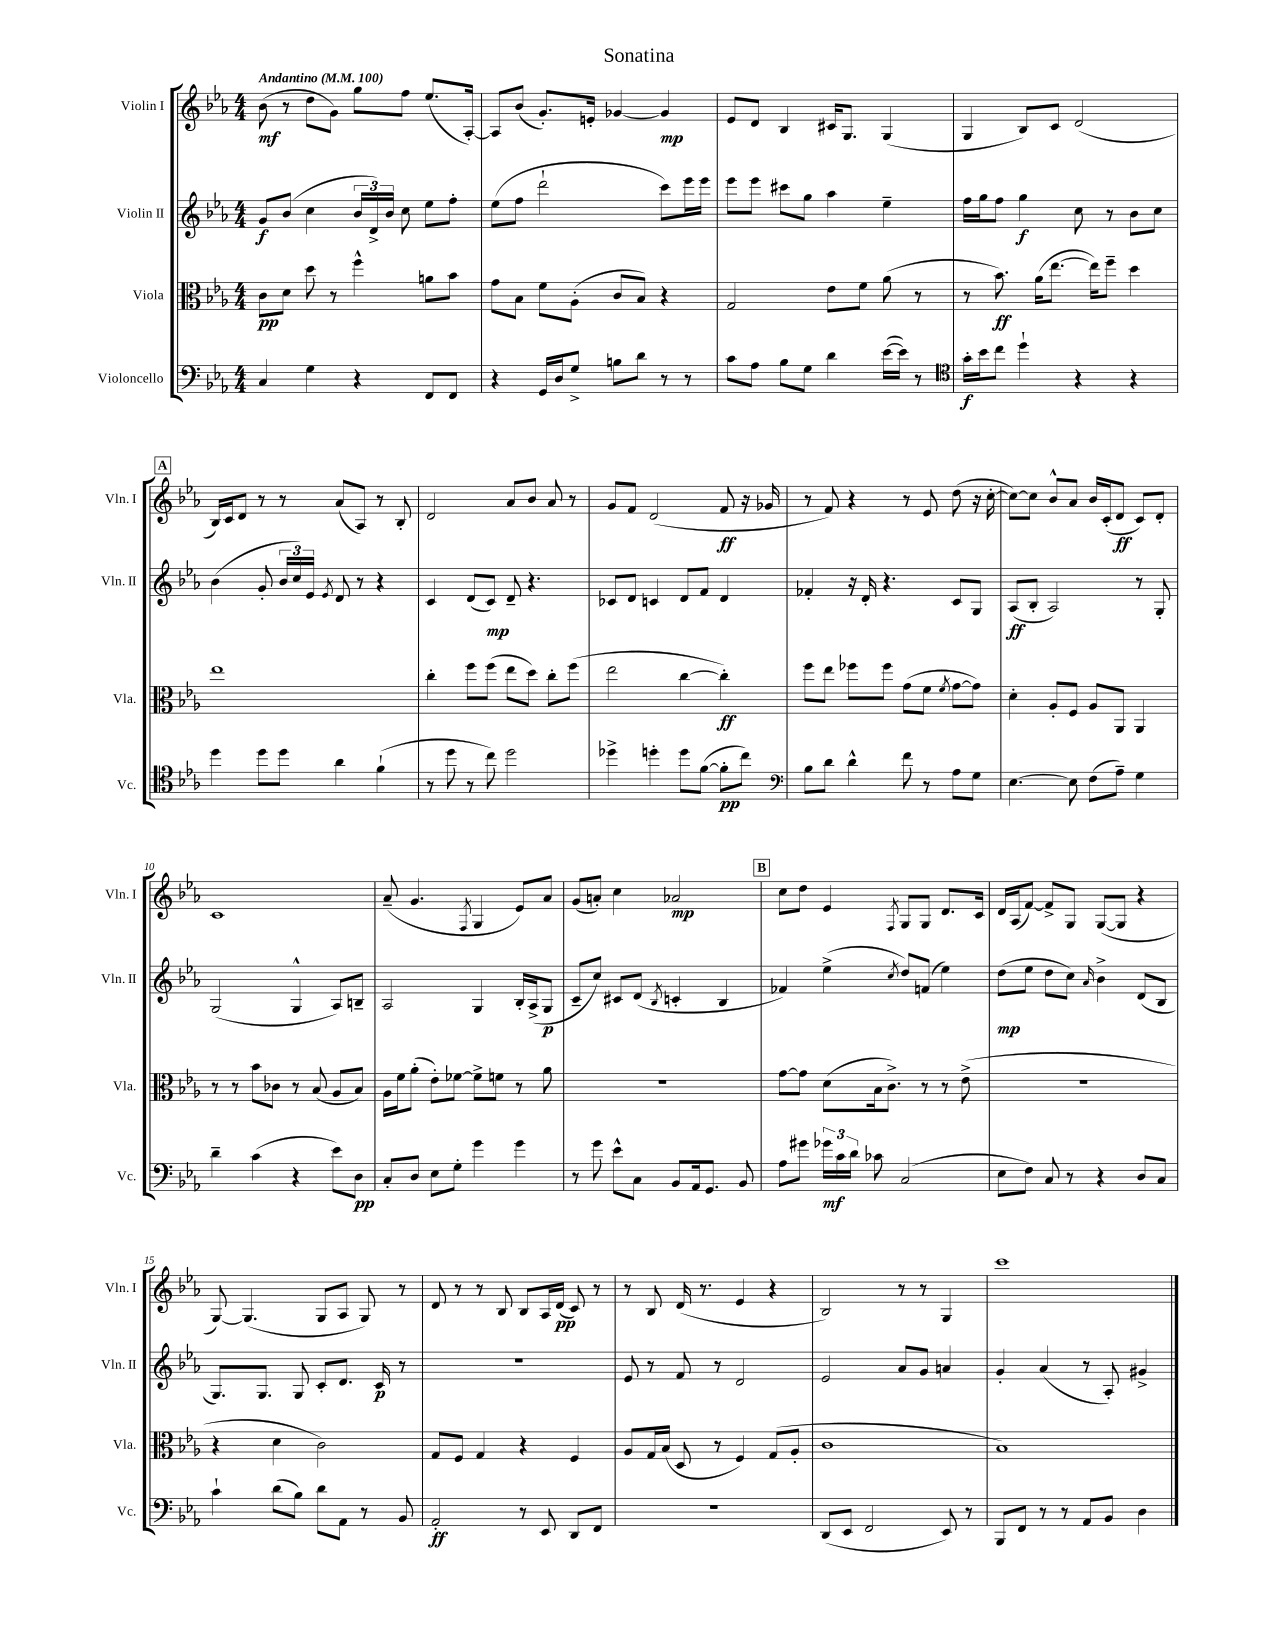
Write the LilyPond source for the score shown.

\header { title = "Sonatina" }
<<
\new StaffGroup <<
\new Staff = "s0" \with { instrumentName = "Violin I" shortInstrumentName = "Vln. I" } {
    \clef treble \key ees \major \numericTimeSignature \time 4/4 \tempo "Andantino" 4 = 100
    \autoBeamOff bes'8\mf( r8 d''8[ g'8]) g''8[ f''8] ees''8.[( aes16]~-.) |
    aes8[ bes'8]( g'8.[-.) e'16]-. ges'4~ ges'4\mp |
    ees'8[ d'8] bes4 cis'16[ g8.] g4( |
    g4 bes8[) c'8] d'2( |
    \mark \markup { \box "A" } bes16[) c'16 d'8] r8 r8 aes'8[( aes8]) r8 bes8-. |
    d'2 aes'8[ bes'8] aes'8 r8 |
    g'8[ f'8] d'2( f'8\ff r16 ges'16 |
    r8 f'8) r4 r8 ees'8 d''8( r16 c''16~-. |
    c''8[~) c''8] bes'8[-^ aes'8] bes'16[ c'16-.( d'8]\ff c'8[) d'8]-. |
    c'1 |
    aes'8--( g'4. \acciaccatura { f8 } g4 ees'8[) aes'8] |
    g'8[( a'8]-.) c''4 aes'2\mp |
    \mark \markup { \box "B" } c''8[ d''8] ees'4 \acciaccatura { f8 } g8[ g8] d'8.[ c'16] |
    d'16[ aes16( f'8]~) f'8[-> g8] g8[~( g8] r4 |
    g8~) g4.( g8[ aes8] g8) r8 |
    d'8 r8 r8 bes8 bes8[ aes16 d'16]\pp( c'8) r8 |
    r8 bes8 d'16( r8. ees'4 r4 |
    bes2) r8 r8 g4 |
    c'''1 \bar "|." |
}
\new Staff = "s1" \with { instrumentName = "Violin II" shortInstrumentName = "Vln. II" } {
    \clef treble \key ees \major \numericTimeSignature \time 4/4
    \autoBeamOff g'8[\f bes'8]( c''4 \tuplet 3/2 { bes'16[ d'16->) bes'16] } c''8 ees''8[ f''8]-. |
    ees''8[( f''8] d'''2-! c'''8[) ees'''16 ees'''16] |
    ees'''8[ ees'''8] cis'''8[ g''8] aes''4 ees''4-- |
    f''16[ g''16 f''8] g''4\f c''8 r8 bes'8[ c''8] |
    \mark \markup { \box "A" } bes'4( g'8-. \tuplet 3/2 { bes'16[ c''16) ees'16] } \acciaccatura { ees'8 } d'8 r8 r4 |
    c'4 d'8[( c'8]\mp) d'8-- r4. |
    ces'8[ d'8] c'4 d'8[ f'8] d'4 |
    fes'4-. r16 d'16-. r4. c'8[ g8] |
    aes8[\ff( bes8]-. aes2) r8 g8-. |
    g2( g4-^ aes8[) b8]-- |
    aes2 g4 bes16[-. aes16->( g8]\p |
    c'8[-- c''8]) cis'8[ d'8]( \acciaccatura { bes8 } c'4-. bes4 |
    \mark \markup { \box "B" } fes'4) ees''4->( \acciaccatura { c''8 } d''8[) f'8]( ees''4) |
    d''8[\mp( ees''8] d''8[ c''8]) \grace { aes'16 } bes'4-> d'8[( bes8] |
    g8.[) g8.] g8 c'8[-. d'8.] c'16\p r8 |
    R1 |
    ees'8 r8 f'8 r8 d'2 |
    ees'2 aes'8[ g'8] a'4 |
    g'4-. aes'4( r8 aes8-.) gis'4-> \bar "|." |
}
\new Staff = "s2" \with { instrumentName = "Viola" shortInstrumentName = "Vla." } {
    \clef alto \key ees \major \numericTimeSignature \time 4/4
    \autoBeamOff c'8[\pp d'8] d''8 r8 f''4-^ a'8[ bes'8] |
    g'8[ bes8] f'8[ aes8]-.( c'8[ bes8]) r4 |
    g2 ees'8[ f'8] aes'8( r8 |
    r8 bes'8.\ff) aes'16[( ees''8.]~ ees''16[) f''8]-- d''4 |
    \mark \markup { \box "A" } ees''1 |
    c''4-. f''8[ f''8]( ees''8[ d''8]) c''8[-. f''8]( |
    ees''2 c''4~ c''4-.\ff) |
    f''8[ ees''8] fes''8[ fes''8] g'8[( f'8] \acciaccatura { f'8 } g'8[~ g'8]) |
    d'4-. aes8[-. f8] aes8[ aes,8] aes,4 |
    r8 r8 bes'8[ ces'8] r8 bes8( aes8[ bes8]) |
    aes16[ f'16 aes'8]-.( ees'8[-.) fes'8]~ fes'8[-> f'8] r8 aes'8 |
    R1 |
    \mark \markup { \box "B" } g'8[~ g'8] d'8[( bes16 c'8.]->) r8 r8 ees'8->( |
    r1 |
    r4 d'4 c'2) |
    g8[ f8] g4 r4 f4 |
    aes8[ g16 bes16]( d8 r8 f4) g8[( aes8]-. |
    c'1 |
    bes1) \bar "|." |
}
\new Staff = "s3" \with { instrumentName = "Violoncello" shortInstrumentName = "Vc." } {
    \clef bass \key ees \major \numericTimeSignature \time 4/4
    \autoBeamOff c4 g4 r4 f,8[ f,8] |
    r4 g,16[ d16 g8]-> b8[ d'8] r8 r8 |
    c'8[ aes8] bes8[ g8] d'4 ees'16[~( ees'16]) r8 |
    \clef tenor g'16[-.\f bes'16 c''8] d''4-! r4 r4 |
    \mark \markup { \box "A" } d''4 d''8[ d''8] aes'4 f'4-!( |
    r8 d''8 r8 c''8) d''2 |
    des''4-> d''4-. d''8[ f'8]~( f'8[-.\pp c''8]) |
    \clef bass bes8[ d'8] d'4-^ f'8 r8 aes8[ g8] |
    ees4.~ ees8 f8[( aes8]--) g4 |
    d'4-- c'4( r4 ees'8[) d8]\pp |
    c8[-. d8] ees8[ g8]-. g'4 g'4 |
    r8 g'8 ees'8[-^ c8] bes,8[ aes,16 g,8.] bes,8 |
    \mark \markup { \box "B" } aes8[ gis'8] \tuplet 3/2 { ges'16[\mf c'16 d'16] } ces'8 c2( |
    ees8[ f8]) c8 r8 r4 d8[ c8] |
    c'4-! d'8[( bes8]) d'8[ aes,8] r8 bes,8 |
    aes,2-.\ff r8 ees,8 d,8[ f,8] |
    R1 |
    d,8[( ees,8] f,2 ees,8) r8 |
    bes,,8[ f,8] r8 r8 aes,8[ bes,8] d4 \bar "|." |
}
>>
>>
